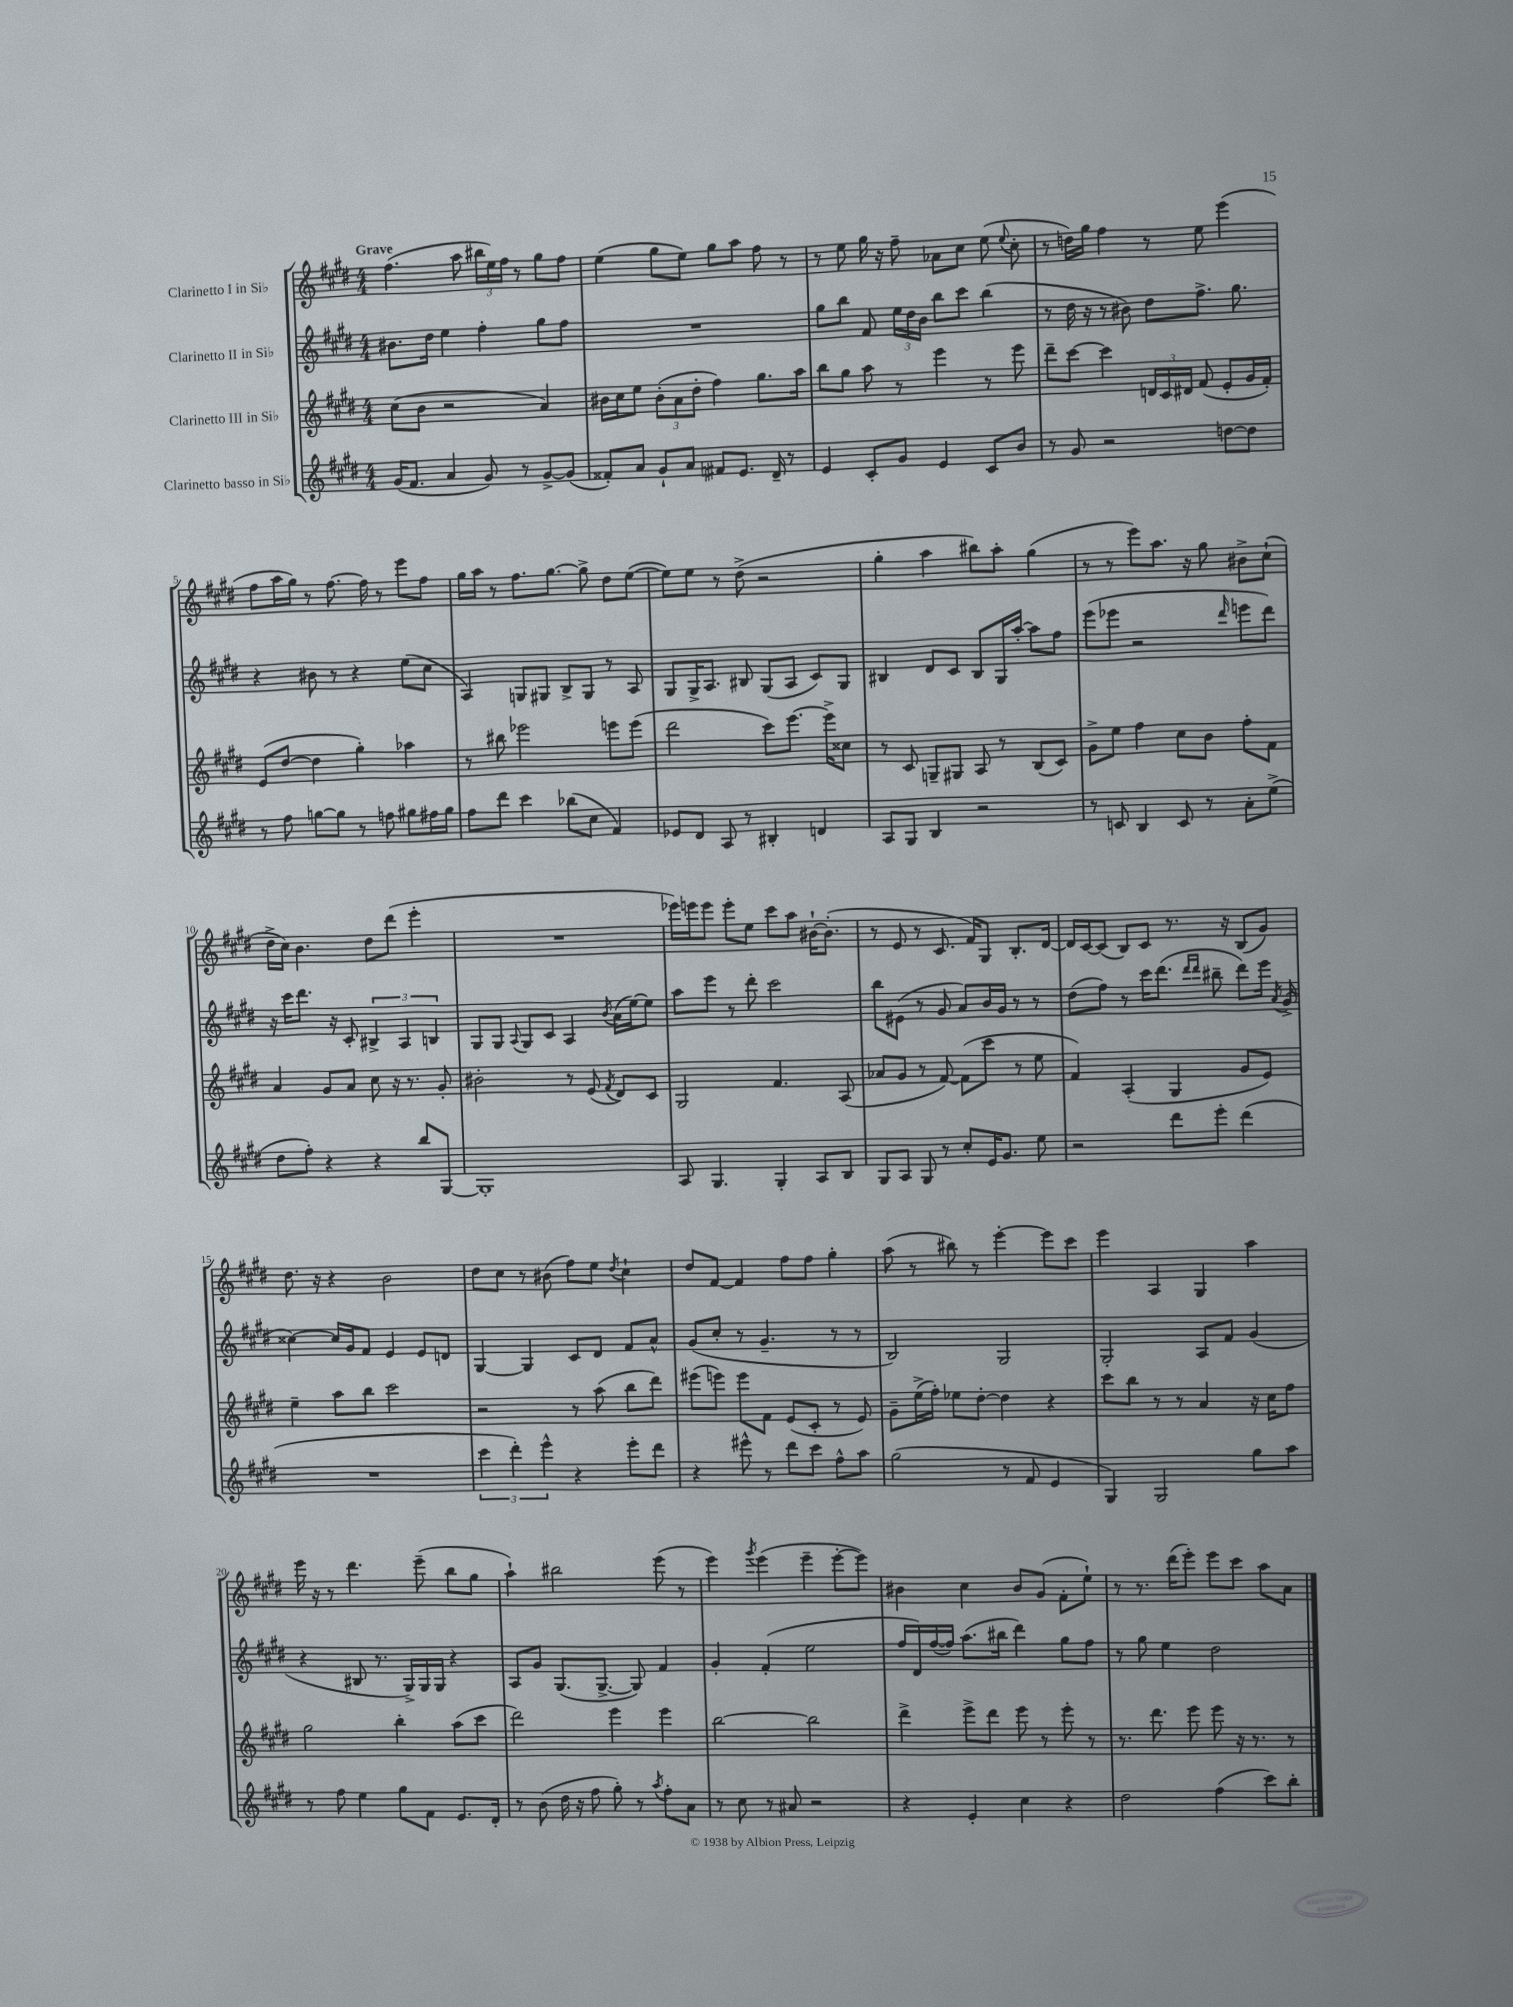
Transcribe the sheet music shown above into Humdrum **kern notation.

**kern	**kern	**kern	**kern
*staff4	*staff3	*staff2	*staff1
*clefG2	*clefG2	*clefG2	*clefG2
*k[f#c#g#d#]	*k[f#c#g#d#]	*k[f#c#g#d#]	*k[f#c#g#d#]
*M4/4	*M4/4	*M4/4	*M4/4
(16g#	(8cc#	8.b#	(4.ff#
8.f#	.	.	.
.	8b	.	.
.	.	16dd#	.
4a	2r	4ee	.
.	.	.	8aa
8g#)	.	4ff#'	24bb#
.	.	.	24ee)
.	.	.	24ff#
8r	.	.	8r
[8g#^	4a)	8gg#	8gg#
(8g#]	.	8ff#	8ff#
=	=	=	=
8f##')	16b#	1r	(4ee
.	16cc#	.	.
8a	8ee	.	.
8g#`	(12b#'	.	8gg#
.	12a	.	.
8a	.	.	8ee)
.	12dd#'	.	.
8f#	4ff#)	.	8gg#
8.e	.	.	8aa
.	8.gg#	.	8ff#
16d#~	.	.	.
8r	.	.	8r
.	16aa	.	.
=	=	=	=
4e	8bb	8gg#	8r
.	8gg#	8bb	8ee
8c#'	8aa	8f#	16gg#
.	.	.	16r
8g#	8r	24ee	8ff#~
.	.	24dd#	.
.	.	24b	.
4e	4eee	8bb	8a-
.	.	8ccc#	8cc#
8c#	8r	(4bb	(8ee
.	.	.	8qqee
8b	8eee	.	8cc#'
=	=	=	=
8r	8ddd#~	8r	8r
8g#	[8ccc#	16dd#	16dd)
.	.	16r	16gg#
2r	4ccc#]	8r	4ff#
.	.	8b#)	.
.	24d	8dd#	8r
.	24c#	.	.
.	24d#	.	.
.	(8f#	8.ff#^	8ee
[8dd	8e'	.	(4eee
.	.	8.gg#	.
8dd]	16g#	.	.
.	16f#')	.	.
=	=	=	=
8r	(8e	4r	8ff#
8ff#	[8dd#	.	16aa
.	.	.	16gg#)
[8gg	4dd#]	8b#	8r
8gg]	.	8r	[8.ff#
8r	4gg#')	4r	.
.	.	.	16ff#]
8ff	.	.	8r
8gg#	4aa-	(8ee	8eee
16ff#	.	8cc#	8ff#
16gg#	.	.	.
=	=	=	=
8ff#	8r	4A)	16gg#
.	.	.	16aa
8ddd#	8bb#	.	8r
4ccc#	2eee-	8G	8.ff#
.	.	8G#	.
.	.	.	[8.gg#
(8bb-	.	8B^	.
8cc#	.	8G#	8gg#^]
4f#)	8eee	8r	8dd#
.	(8eee	8A	([8ee
=	=	=	=
8e-	2ddd#	8G#	8ee])
8d#	.	16G#^	8ee
.	.	8.A	.
8A	.	.	8r
8r	.	8B#	(8dd#^
4B#'	8ccc#)	(8G#	2r
.	[8.eee	8A	.
4d	.	8c#)	.
.	16eee^]	.	.
.	8cc##	8G#	.
=	=	=	=
8A	8r	4B#	4gg#'
8G#	8c#	.	.
4B	8G~	8d#	4aa
.	8G#	8c#	.
2r	8A	8B#	8bb#)
.	8r	16G#	8aa'
.	.	[16aa'	.
.	(8B	8aa]	(4gg#
.	8c#)	8ff#	.
=	=	=	=
8r	8g#^	(8eee	8r
8c	8ee	8eee-	8r
4B	4ff#	2r	8eee)
.	.	.	8.aa
8c	8cc#	.	.
.	.	.	16r
8r	8b	.	8gg#
.	.	16qqddd#	.
8a'	8ff#'	8eee	8b#^
(8ee^	8f#	8ddd#)	(8cc#`
=	=	=	=
8dd#	4a	16r	16dd#^
.	.	16ccc#	16cc#)
8ff#')	.	8.ddd#	4.b
4r	8g#	.	.
.	.	16r	.
.	8a	8c#'	.
4r	8cc#	6B#^	8dd#
.	16r	.	(8ddd#
.	.	6A	.
.	8.r	.	.
8bb	.	.	4eee'
.	.	6B	.
[8G#	8g#'	.	.
=	=	=	=
1G#']	2b#'	8G#	1r
.	.	8G#	.
.	.	8qqA	.
.	.	8G#	.
.	.	8c#	.
.	8r	4A	.
.	(8e	.	.
.	8qf#	8qb	.
.	8d#)	(16a	.
.	.	[16ee)	.
.	8c#	8ee]	.
=	=	=	=
8A	2G#	8aa	16eee-)
.	.	.	16eee
4.G#	.	8eee	8eee
.	.	8r	8eee'
.	.	8ddd#'	8ee
4G#'	4.f#	2ccc#	8ccc#
.	.	.	8aa
8A	.	.	[16b#`
.	.	.	(8.b#']
8B	(8A	.	.
=	=	=	=
8G#	8a-	8bb	8r
8A	8g#	(8e#	8e
8G#	8r	8r	8r
8r	[8f#)	8g#	8.c#
8cc#'	(8f#]	8a)	.
.	.	.	16f#)
16e	8ccc#	16b	8G#
8.g#	.	16g#	.
.	8r	8r	8.B'
8ee	8ee	8r	.
.	.	.	[16d#
=	=	=	=
2r	4f#)	(8dd#	16d#]
.	.	.	[16c#
.	.	8ff#)	(8c#]
.	(4A'	8r	8B)
.	.	16ccc#	8c#
.	.	(8.ddd#	.
8ddd#	4G#	.	8.r
.	.	16qqddd#	.
.	.	16qqddd#	.
8eee'	.	8bb#~	.
.	.	.	16r
(4ddd#	8g#	8ddd#)	(8B
.	8e)	16eee	8g#)
.	.	8qa	.
.	.	(16g#^	.
=	=	=	=
1r	4ee~	[4cc##)	8.dd#
.	.	.	16r
.	8aa	16cc##]	4r
.	.	16g#	.
.	8bb	8f#	.
.	2ccc#	4e	2b
.	.	8e	.
.	.	8d	.
=	=	=	=
6ccc#	2r	[4G#	8dd#
.	.	.	8cc#
6ddd#')	.	.	.
.	.	4G#]	8r
6eee^^	.	.	.
.	.	.	(8b#
4r	8r	8c#	8ff#)
.	(8aa	8d#	8ee
.	.	.	8qdd#
8eee'	8bb	8f#	4cc#`
8ddd#	8ddd#)	8a^^	.
=	=	=	=
4r	(8eee#	(8g#	8dd#
.	8eee)	8cc#'	[8f#
8eee#^^	8eee	8r	4f#]
8r	8f#	4.g#~	.
8ddd#	(8e	.	8ff#
8ccc#	8c#'	.	8ff#
8ff#^^	8r	8r	4gg#'
8aa	8e)	8r	.
=	=	=	=
(2gg#	8g#~	2B)	(8aa
.	(16ee^	.	8r
.	16ff#')	.	.
.	8ee-	.	8bb#)
.	[8dd#'	.	8r
8r	4dd#]	2G#	[4eee'
8f#	.	.	.
4e	4r	.	8eee]
.	.	.	8ccc#
=	=	=	=
4G#)	8ccc#	2G#'	4eee
.	8bb	.	.
2G#	8r	.	4A
.	8r	.	.
.	4a	8A	4G#
.	.	8f#	.
8gg#	16r	(4g#	4aa
.	16cc#	.	.
8aa	8ff#	.	.
=	=	=	=
8r	2gg#	4r	16eee
.	.	.	16r
8ff#	.	.	8r
4ee	.	8B#	4.ddd#
.	.	8.r	.
8gg#	4bb'	.	.
.	.	16G#^)	.
8f#	.	16G#	(8eee~
.	.	16G#	.
8.e	(8aa	4r	8bb
.	8ccc#	.	8gg#
16d#'	.	.	.
=	=	=	=
8r	2ddd#)	8A	4aa`)
(8b	.	8g#	.
16dd#	.	(8.G#	2bb#
16r	.	.	.
8ff#	.	.	.
.	.	[8.G#^	.
8gg#')	4eee	.	.
8r	.	8G#])	.
8qaa	.	.	.
8ff#'	4eee	4f#	(8eee
8a	.	.	8r
=	=	=	=
8r	[2bb	4g#'	4eee)
8cc#	.	.	.
.	.	.	8qggg#
8r	.	(4f#'	(4eee
8a#	.	.	.
2r	2bb]	2ee	4eee~
.	.	.	[8eee'
.	.	.	8eee])
=	=	=	=
4r	4ddd#^	16ff#	4b#
.	.	16d#)	.
.	.	([16ff#	.
.	.	16ff#])	.
4e'	8eee^	(8.aa	4cc#
.	8ddd#	.	.
.	.	16bb#	.
4cc#	8eee	4ddd#)	8b#
.	8r	.	(8g#
4r	8eee'	8gg#	8f#'
.	8r	8ff#	8ee`)
=	=	=	=
2dd#	8.r	8r	8r
.	.	8gg#	8.r
.	8.ddd#	.	.
.	.	4ee	.
.	.	.	(16ddd#
.	8eee	.	8eee')
(4ff#	8eee	2dd#	8eee
.	16r	.	8ccc#
.	8.r	.	.
8ccc#)	.	.	8aa
8bb'	8r	.	8a
==	==	==	==
*-	*-	*-	*-
